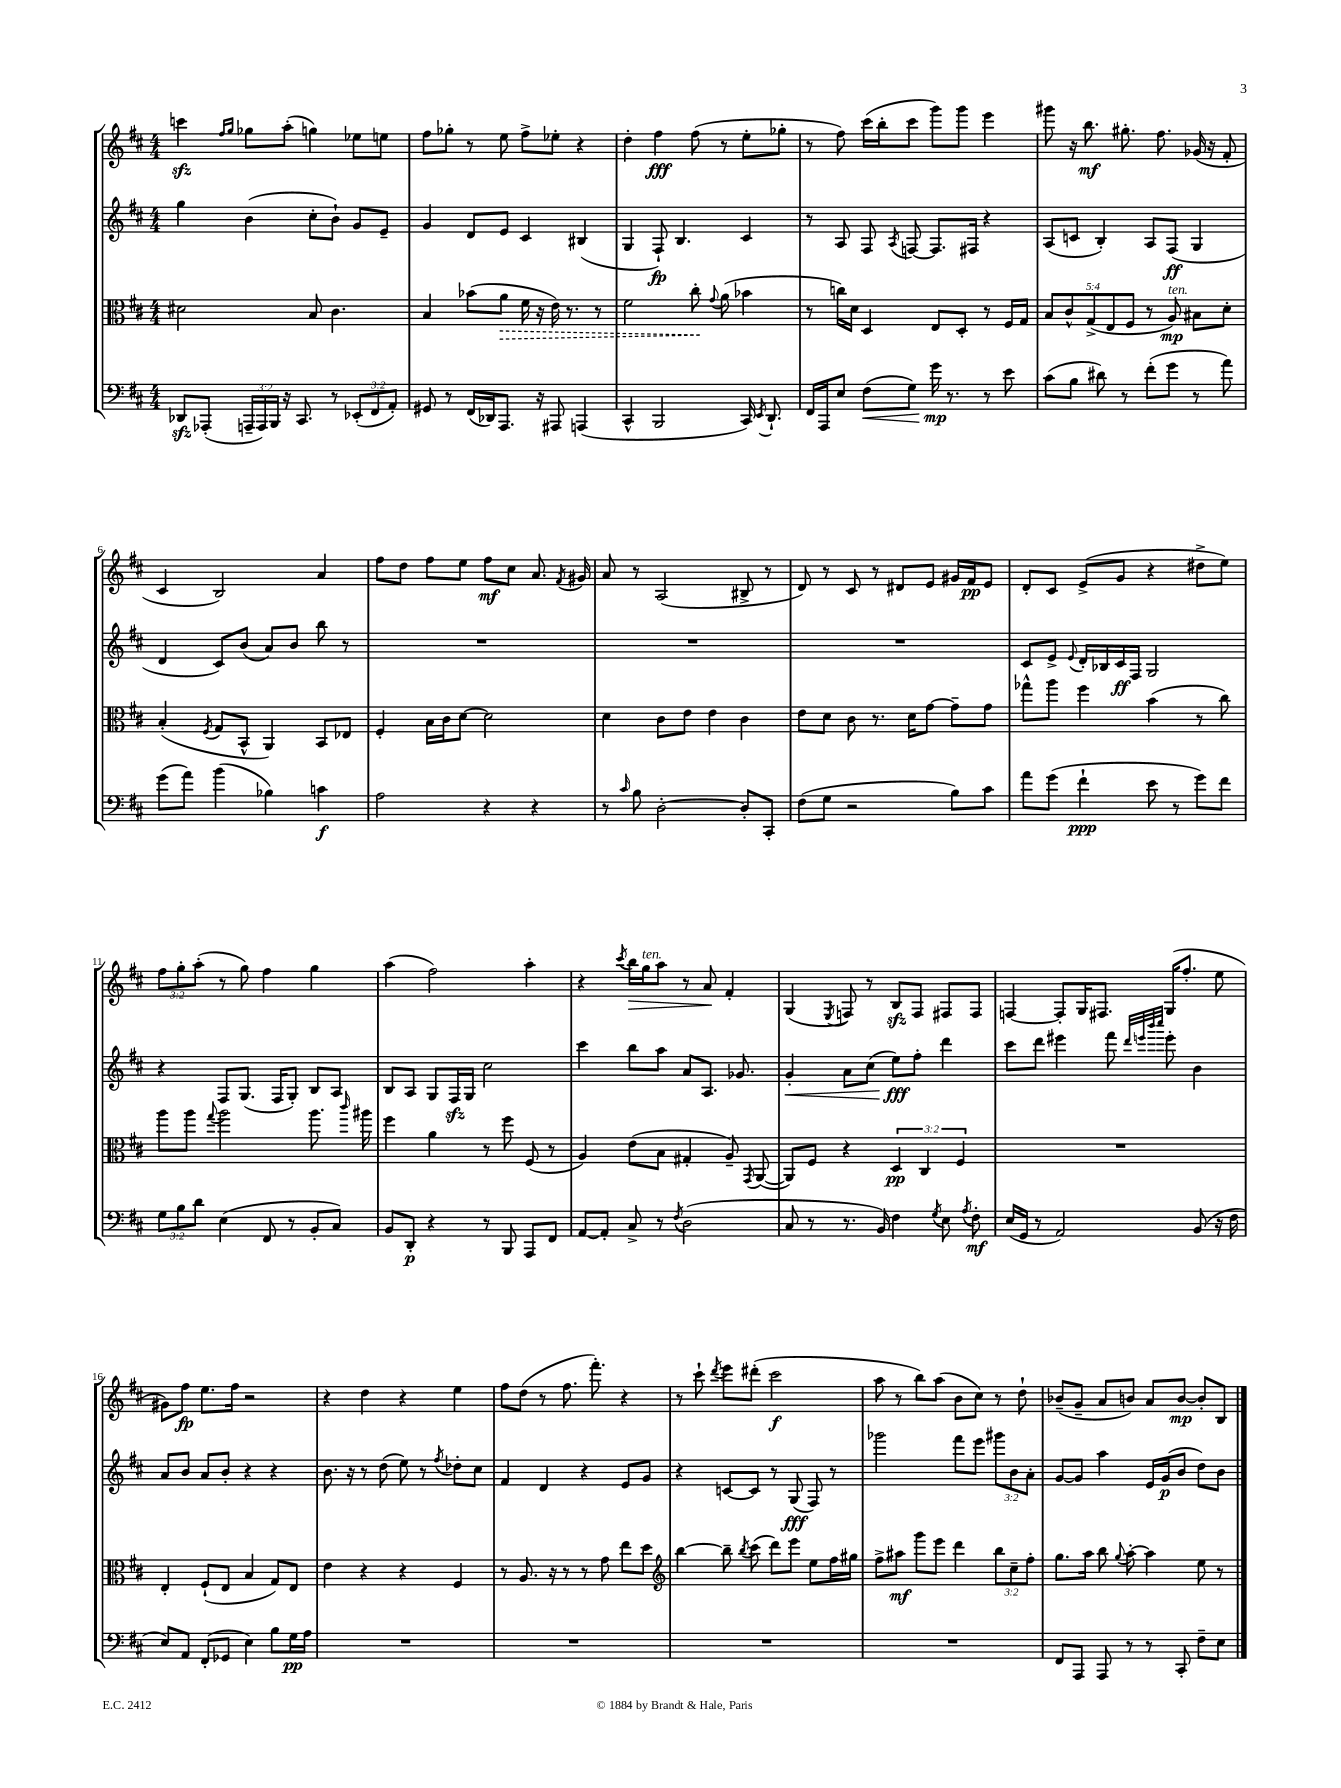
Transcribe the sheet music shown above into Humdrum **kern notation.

**kern	**kern	**kern	**kern
*staff4	*staff3	*staff2	*staff1
*clefF4	*clefC3	*clefG2	*clefG2
*k[f#c#]	*k[f#c#]	*k[f#c#]	*k[f#c#]
*M4/4	*M4/4	*M4/4	*M4/4
8DD-/L	2d#\	4gg\	4ccc\
(8AAA-'/J	.	.	.
.	.	.	16qqff#/LL
.	.	.	16qqgg/JJ
24AAA~/LL	.	(4b\	8gg-\L
24AAA/)	.	.	.
24BBB/JJ	.	.	.
16r	.	.	(8aa'\J
8.CC#/	.	.	.
.	8B/	8cc#'\L	4gg\)
8r	4.c#\	8b`\J)	.
(12EE-'/L	.	8g/L	8ee-\L
12FF#/	.	.	.
.	.	8e~/J	8ee\J
12AA'/J)	.	.	.
=	=	=	=
8GG#/	4B/	4g/	8ff#\L
8r	.	.	8gg-'\J
(16FF#/LL	(8b-\L	8d/L	8r
16DD-/J)	.	.	.
8.AAA/J	8a\J	8e/J	8ee\
.	16f#\	4c#/	8ff#^\L
16r	16r	.	.
8AAA#/	16e\)	.	8ee-'\J
.	8.r	.	.
(4AAA/	.	(4B#/	4r
.	8r	.	.
=	=	=	=
4CC#^^/	2f#\	4G/	4dd'\
2BBB/	.	8F#`/)	4ff#\
.	.	4.B/	.
.	8cc#'\	.	(8ff#\
.	8qqg/	.	.
.	(8a\	.	8r
16CC#/)	4b-\	4c#/	8ee'\L
8qEE/	.	.	.
8.DD`/	.	.	.
.	.	.	8gg-'\J
=	=	=	=
16FF#/LL	8r	8r	8r
16AAA/J	.	.	.
8E/J	16cc\LL)	8A/	8ff#\)
.	16d\JJ	.	.
(8F#\L	4D/	8F#/	(16ccc#\LL
.	.	.	16bb'\J
.	.	8qA/	.
8G\J)	.	[8F/	8ccc#\J
16g\	8E/L	8.F/]L	8ggg\L)
8.r	.	.	.
.	8D'/J	.	8ggg\J
.	.	16F#/Jk	.
8r	8r	4r	4eee\
8e\	16F#/LL	.	.
.	16G/JJ	.	.
=	=	=	=
(8c#\L	10B/L	(8A/L	8ggg#\
.	10c#^^/	.	.
8B\J	.	8c/J	16r
.	.	.	8.bb\
.	(10G^/	.	.
8d#\)	.	4B'/)	.
.	10E/	.	.
8r	.	.	8.gg#'\
.	10F#/J	.	.
(8f#'\L	8r	8A/L	.
.	.	.	8.ff#\
8g\J	8A/)	(8F#/J	.
8r	8B#\L	4G/	(16g-/
.	.	.	16r
8a\)	8d'\J	.	8f#'/
=	=	=	=
(8g\L	(4B'/	4d/	4c#/
8a\J)	.	.	.
.	8qF#/	.	.
(4b\	8G/L	8c#/L)	2B/)
.	8BB^^/J	(8b/J	.
4B-\)	4AA/)	8a/L)	.
.	.	8b/J	.
4c\	8BB/L	8bb\	4a/
.	8E-/J	8r	.
=	=	=	=
2A\	4F#'/	1r	8ff#\L
.	.	.	8dd\J
.	16B\LL	.	8ff#\L
.	16c#\J	.	.
.	[8d\J	.	8ee\J
4r	2d\]	.	8ff#\L
.	.	.	8cc#\J
4r	.	.	8.a/
.	.	.	8qf#/
.	.	.	16g#/
=	=	=	=
8r	4d\	1r	8a/
16qqc#/	.	.	.
8B\	.	.	8r
[2D'\	8c#\L	.	(2A/
.	8e\J	.	.
.	4e\	.	.
8D'/]L	4c#\	.	8B#^/
8CC#'/J	.	.	8r
=	=	=	=
(8F#\L	8e\L	1r	8d/)
8G\J	8d\J	.	8r
2r	8c#\	.	8c#/
.	8.r	.	8r
.	.	.	8d#/L
.	16d\LK	.	.
.	[8g\J	.	8e/J
8B\L)	8g~\]L	.	16g#/LL
.	.	.	16f#/J
8c#\J	8g\J	.	8e/J
=	=	=	=
8a\L	8gg-^^\L	8c#/L	8d'/L
(8g\J	8aa\J	8e^/J	8c#/J
.	.	8qqe/	.
4f#`\	4ff#\	16d'/LL	(8e^/L
.	.	16B-/	.
.	.	16c#/	8g/J
.	.	16F#/JJ	.
8e\	(4b\	2G/	4r
8r	.	.	.
8g\L)	8r	.	8dd#^\L
8f#\J	8cc#\)	.	8ee\J)
=	=	=	=
12G\L	8aa\L	4r	12ff#\L
12B\	.	.	12gg'\
.	8aa\J	.	.
12d\J	.	.	(12aa'\J
.	8qqgg/	.	.
(4E\	2aa\	8F#/L	8r
.	.	(8.G/J	8gg\)
8FF#/	.	.	4ff#\
.	.	16F#/LK	.
8r	.	8G'/J)	.
8BB'/L	8.aa\	8B/L	4gg\
8C#/J)	.	8A/J	.
.	16qqccc#/	.	.
.	16aa#\	.	.
=	=	=	=
8BB/L	4ff#\	8B/L	(4aa\
8DD'/J	.	8A/J	.
4r	4a\	8G/L	2ff#\)
.	.	16F#/L	.
.	.	16G/JJ	.
8r	8r	2cc#\	.
8BBB/	8ff#\	.	.
8AAA/L	(8F#/	.	4aa'\
8FF#/J	8r	.	.
=	=	=	=
[8AA/L	4A/)	4ccc#\	4r
8AA'/]J	.	.	.
.	.	.	8qccc#/
8C#^/	(8e\L	8bb\L	16bb\LL
.	.	.	16gg\J
8r	8B\J	8aa\J	8aa\J
8qF#/	.	.	.
(2D\	4G#'/	8a/L	8r
.	.	8.A/J	8a/
.	8A~/)	.	4f#'/
.	.	8.g-/	.
.	8qGG/	.	.
.	([8AA/	.	.
=	=	=	=
8C#/	8AA/]L)	4g'/	(4G/
8r	8F#/J	.	.
.	.	.	8qE/
8.r	4r	8a\L	8F/)
.	.	(8cc#\J	8r
16BB/)	.	.	.
4F#\	6D/	8ee\L)	8B/L
.	.	8ff#'\J	8F/J
.	6C#/	.	.
8qG/	.	.	.
8E\	.	4ddd\	8F#/L
.	6F#/	.	.
8qA/	.	.	.
8F#'\	.	.	8F#/J
=	=	=	=
(16E/LL	1r	8ccc#\L	[4F/
16GG/JJ	.	.	.
8r	.	8ddd\J	.
2AA/)	.	4eee#\	8F'/]L
.	.	.	16G/K
.	.	.	8.F#/J
.	.	8fff#\	.
.	.	32qqddd/LLL	.
.	.	32qqeee/	.
.	.	32qqbbb/	.
.	.	32qqcccc#/JJJ	.
.	.	8eee'\	(16G/LK
.	.	.	8.ff#'/J
(8BB/	.	4b\	.
16r	.	.	8ee\
16F#\	.	.	.
=	=	=	=
8E/L)	4E'/	8a/L	8g#\L)
8AA/J	.	8b/J	8ff#\J
(8FF#'/L	(8F#`/L	8a/L	8.ee\L
8GG-/J	8E/J	8b'/J	.
.	.	.	16ff#\Jk
4E\)	4B/	4r	2r
8B\L	8G/L)	4r	.
16G\L	8E/J	.	.
16A\JJ	.	.	.
=	=	=	=
1r	4e\	8.b\	4r
.	.	16r	.
.	4r	8r	4dd\
.	.	(8dd\	.
.	4r	8ee\)	4r
.	.	8r	.
.	.	8qff#/	.
.	4F#/	8dd-'\L	4ee\
.	.	8cc#\J	.
=	=	=	=
1r	8r	4f#/	8ff#\L
.	8.A/	.	(8dd\J
.	.	4d/	8r
.	16r	.	.
.	8r	.	8.ff#\
.	8r	4r	.
.	.	.	8.fff#'\)
.	8g\	.	.
.	8ee\L	8e/L	4r
.	8dd\J	8g/J	.
=	=	=	=
*	*clefG2	*	*
1r	[4bb\	4r	8r
.	.	.	8ccc#`\
.	.	.	8qddd/
.	8bb~\]	[8c/L	8eee\L
.	8qbb/	.	.
.	(8ccc#\	8c/]J	(8ddd#'\J
.	8ddd\L)	8r	2ccc#\
.	8eee\J	(8G/	.
.	8ee\L	8F#/)	.
.	16ff#\L	8r	.
.	16gg#\JJ	.	.
=	=	=	=
1r	8ff#^\L	2ggg-\	8aa\
.	8aa#\J	.	8r
.	8ggg\L	.	8bb\L)
.	8eee\J	.	(8aa\J
.	4ddd\	8fff#\L	8b\L
.	.	8eee\J	8cc#\J)
.	12bb\L	12ggg#\L	8r
.	12cc#~\	12b\	.
.	.	.	8dd`\
.	12ff#'\J	12a'\J	.
=	=	=	=
8FF#/L	8.gg\L	[8g/L	(8b-~/L
8AAA/J	.	8g/]J	8g~/J
.	16aa\Jk	.	.
8AAA/	8bb\	4aa\	8a/L
.	8qqgg/	.	.
8r	[8aa'\	.	8b/J)
8r	4aa\]	16e/LL	8a/L
.	.	(16g/J	.
8CC#'/	.	8b/J	[8b/J
8F#~\L	8ee\	8dd\L)	8b'/]L
8E\J	8r	8b\J	8B/J
==	==	==	==
*-	*-	*-	*-
